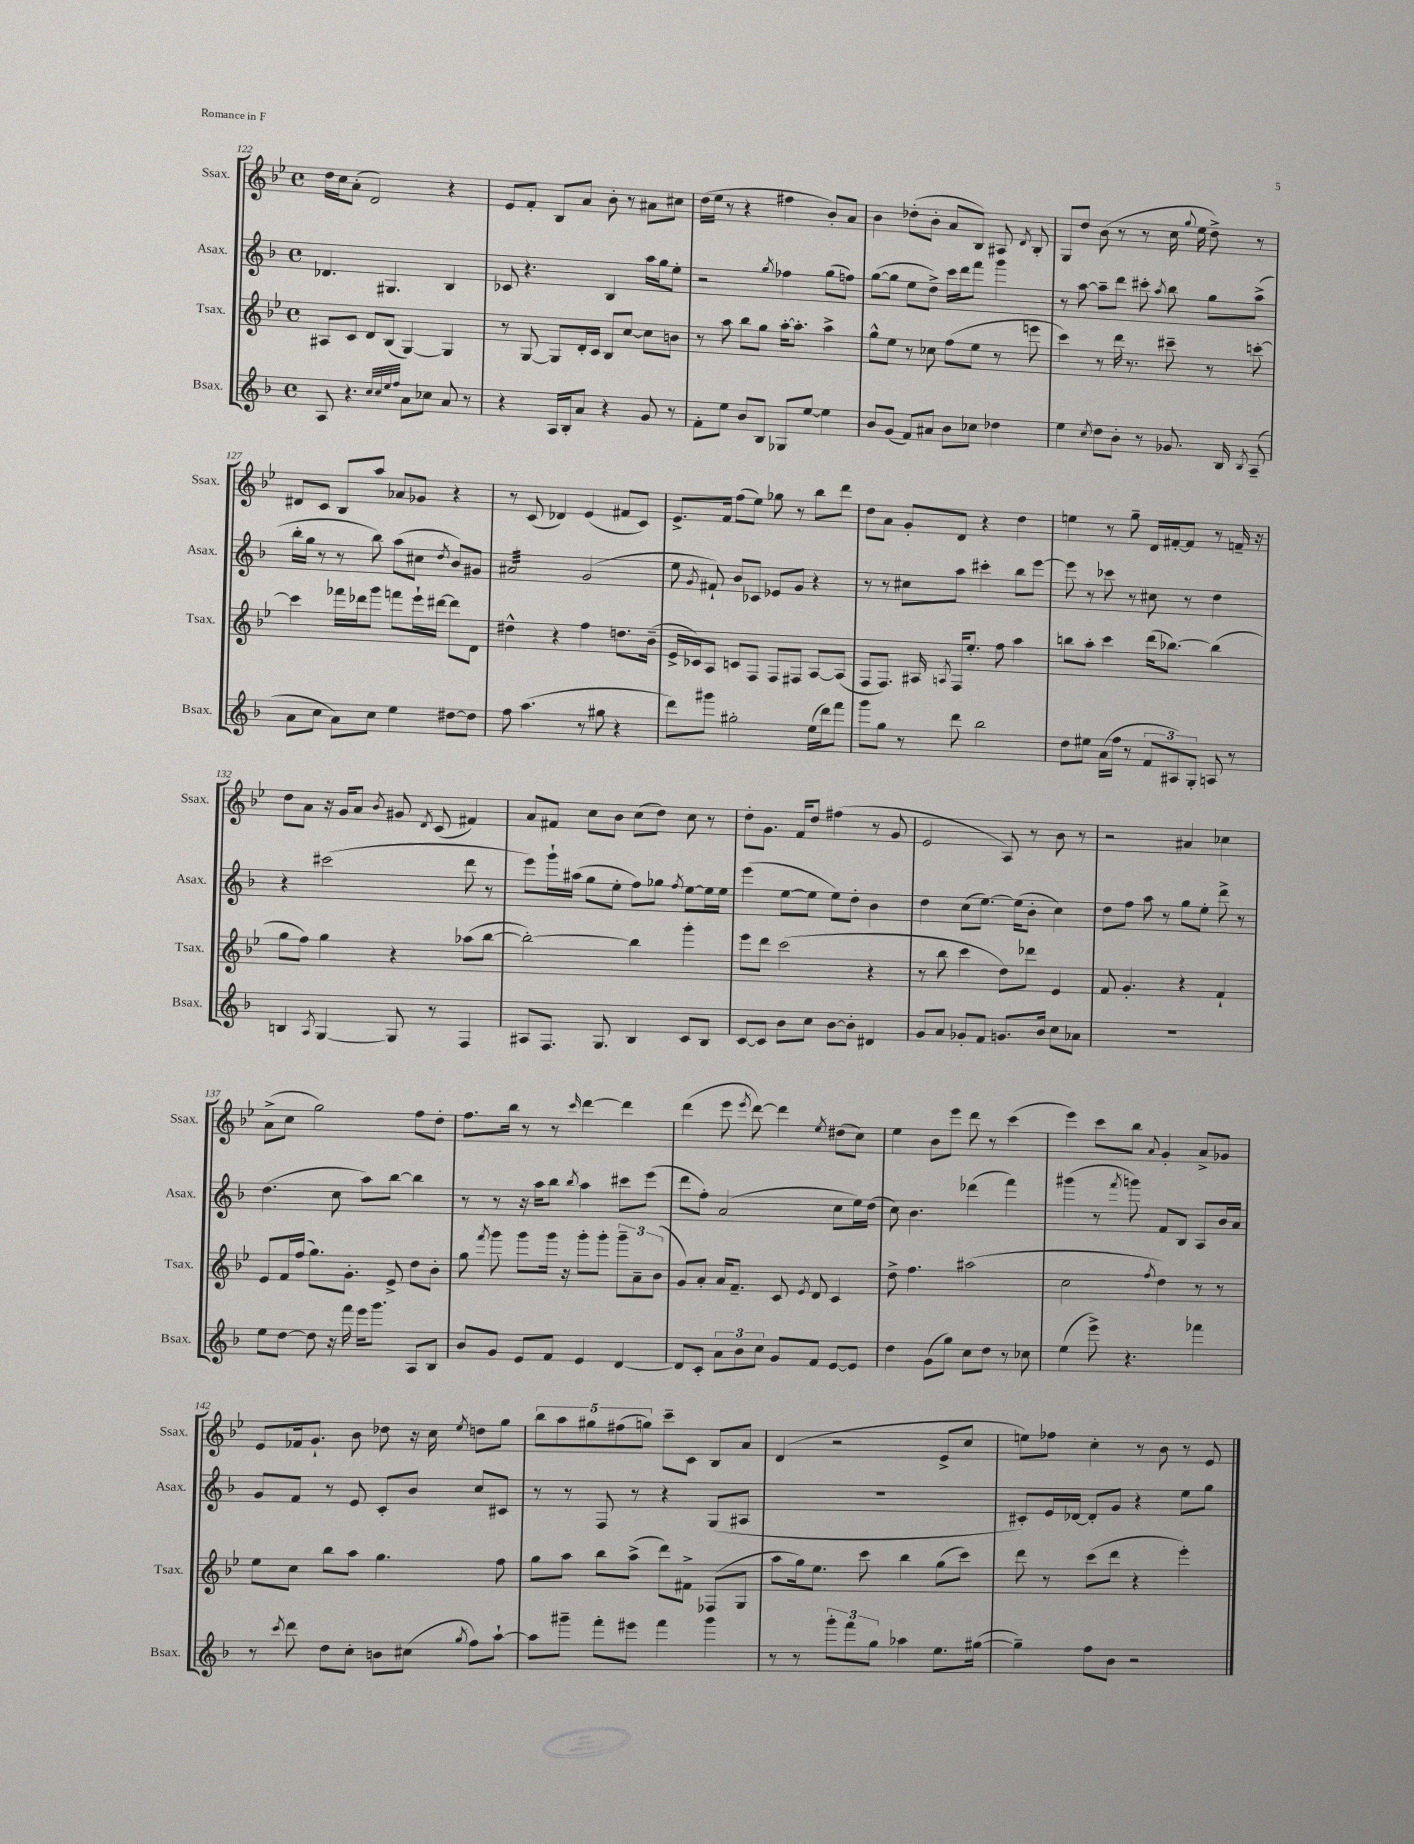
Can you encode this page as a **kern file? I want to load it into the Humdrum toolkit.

**kern	**kern	**kern	**kern
*staff4	*staff3	*staff2	*staff1
*clefG2	*clefG2	*clefG2	*clefG2
*k[b-]	*k[b-e-]	*k[b-]	*k[b-e-]
*M4/4	*M4/4	*M4/4	*M4/4
*met(c)	*met(c)	*met(c)	*met(c)
8A/	8A#/L	4.d-/	16dd\LL
.	.	.	16cc\J
4.r	8c/J	.	(8a'\J
.	8d/L	.	2d/)
.	(8B-/J	4.G#/	.
32qqcc/LLL	.	.	.
32qqcc/	.	.	.
32qqee/	.	.	.
32qqff/JJJ	.	.	.
8a\L	[4G/)	.	.
8cc-\J	.	.	.
8a/	4G/]	4B-/	4r
8r	.	.	.
=	=	=	=
4r	8r	8c-/	8e-/L
.	[8G/	4.r	8f'/J
16A/LL	8G/]L	.	8B-/L
16B-'/J	.	.	.
8a/J	16d'/L	.	8a/J
.	16c/JJ	.	.
4r	8B-/L	4B-/	8b-'\
.	[8cc/J	.	8r
8g/	8cc\]L	16aa\LL	8a#\L
.	.	16gg\J	.
8r	8b\J	8ee'\J	8cc#\J
=	=	=	=
8f'\L	8r	2r	(16dd\LL
.	.	.	16ee-\JJ
8ee\J	8aa\	.	8r
8b-/L	8bb-\L	.	4r
8B-/J	8gg\J	.	.
.	.	8qgg/	.
8G-/L	[16aa'\LK	4ff-\	4ff#\
.	8.aa'\]J	.	.
[8ee/J	.	.	.
4ee\]	4aa^\	(8gg\L	8b-'/L)
.	.	8ff\J)	8a/J
=	=	=	=
8b-/L	8gg^^\L	([8gg\L	4b-\
(8g/J	8ee-\J	8gg\]J	.
8f/L)	8r	8ee\L	(8dd-'\L
8a#/J	8cc-\	8dd^\J)	8b-'\J
8b-\L	(8ff\L	16ccc\LL	8a/L
.	.	16ddd\J	.
8cc-\J	8ee-\J	8fff\J	8B-/J)
4dd-\	8r	4ggg\	8A#/
.	.	.	8qd/
.	8eee\	.	8B-'/
=	=	=	=
4ee\	4ccc\)	8r	8G/L
.	.	[8aa\	8dd/J
8qcc/	.	.	.
8dd\L	8r	8aa~\]L	(8b-\
8b-'\J	16ddd\	8ddd\J	8r
.	8.r	.	.
8r	.	8ccc#'\	8r
.	.	8qaa/	.
8.g-/	8ccc#~\	8bb-\	16cc\
.	.	.	8qqgg/
.	.	.	16ee-\
.	8r	8gg\L	8dd^\)
16B-/	.	.	.
8qB-/	.	.	.
(8A~/	[8ccc'\	(8aa^\J	8r
=	=	=	=
8a\L	4ccc\]	16bb-'\LL	8d#/L
.	.	16gg\JJ	.
8cc\J	.	8r	8c/J
8a\L)	16fff-\LL	8r	8B-/L
.	16ddd-\J	.	.
8cc\J	8ggg\J	8bb-\)	8aa/J
4ee\	8fff\L	(8aa\L	8a-/L
.	16eee-`\L	8cc#\J	8g-/J
.	[16ddd#\JJ	.	.
.	.	8qdd/	.
[8dd#\L	8ddd#\]L	8b-/L)	4r
8dd#\]J	8d\J	8g#/J	.
=	=	=	=
8ff\	4dd#^^\	2a#/	8r
(4.aa\	.	.	(8c/
.	4r	.	4d-/)
8r	4ff\	(2g/	(4e-/
8gg#\	.	.	.
4r	8.dd\L	.	8f#/L
.	.	.	8c/J)
.	(16b-~\Jk	.	.
=	=	=	=
8ddd\L)	16e-^/LL	8ee\	8.e-^/L
.	16c-/J)	.	.
.	.	8qg/	.
8ggg#\J	8A/J	8f#`/)	.
.	.	.	16f/Jk
2gg#'\	8c/L	8b-/L	(8ff\L
.	8F/J	8c-/J	8ee-\J)
.	8F/L	8e-/L	8gg-\
.	8F#/J	8g/J	8r
(16ee\LL	[8A/L	4r	8bb-\L
16ddd\J)	.	.	.
8fff\J	(8A/]J	.	8ddd\J
=	=	=	=
8ggg\L	8F/L	8r	8dd\L
8gg\J	8.F/J)	8r	8a\J
8r	.	8cc#\L	8g'/L
.	16A#/	.	.
.	8qA/	.	.
8ddd\	16F/LK	8aa\J	8d/J
.	8.ee-'/J	.	.
2bb-\	.	4ccc#'\	4r
.	8ff\	.	.
.	4aa\	8bb-\L	4dd\
.	.	[8eee\J	.
=	=	=	=
8dd\L	8bb\L	8eee\]	4ee\
8ee#\J	8aa'\J	8r	.
(16a\LL	4ccc\	8ccc-\	8r
16ff\JJ	.	.	.
8r	.	8r	8gg~\
12f/L	(16ddd\LK	8cc#\	16d/LL
.	[8.bb-\J)	.	[16f#'/J
12A#/)	.	.	.
.	.	8r	8f#/]J
12G'/J	.	.	.
8A/	(4bb-\]	4dd\	8r
8r	.	.	16f~/
.	.	.	16r
=	=	=	=
4B/	8gg\L	4r	8dd\L
.	8ff\J)	.	8a\J
8qA/	.	.	.
[4G/	4gg\	(2ccc#\	16r
.	.	.	16g/LK
.	.	.	8a/J
.	.	.	8qb-/
8G/]	4r	.	8g#/
.	.	.	8qd/
8r	.	.	(8c/
4F/	(8aa-\L	8ddd\	4f#/)
.	[8bb-\J	8r	.
=	=	=	=
8A#/L	2bb-'\_)	8eee\L)	8a/L
8.F/J	.	16ggg`\L	8f#/J
.	.	(16aa#\JJ	.
.	.	8gg\L	8cc\L
8.G/	.	.	.
.	.	8ee'\J	8b-\J
4B-/	4bb-\]	8ff\L)	(8cc\L
.	.	8gg-\J	8dd\J)
.	.	8qff/	.
8c/L	4ggg'\	[8ee\L	8cc\
8B-/J	.	16ee\]L	8r
.	.	16ee\JJ	.
=	=	=	=
[8c/L	8eee-\L	(4eee\	8dd'\L
8c/]J	8ddd\J	.	8.g\J
8b-\L	(2ccc\	[8ee\L	.
.	.	.	16f/LK
8cc\J	.	8ee\]J	8dd/J
[8b-\L	.	8ee\L)	(4ff#\
8b-'\]J	.	8dd'\J	.
4d#/	4r	4b-\	8r
.	.	.	8g/
=	=	=	=
8g/L	8r	4dd\	2e-/
8a/J	8bb-\	.	.
8g-'/L	4ccc\	(8cc\L	.
8f/J	.	[8.ee\J)	.
8.g/L	8dd\L)	.	8A/)
.	.	(16ee\]LK	.
.	8ddd-\J	8b-'\J	8r
16b-/Jk	.	.	.
8cc\L	4e-/	4cc\)	8b-\
8a-\J	.	.	8r
=	=	=	=
1r	8f/	8dd\L	2r
.	4.g'/	8ff\J	.
.	.	8aa\	.
.	.	8r	.
.	4r	8gg\L	4a#/
.	.	8ee'\J	.
.	4f`/	8ddd^\	4cc-\
.	.	8r	.
=	=	=	=
8ee\L	8e-/L	(4.dd\	(8a^\L
[8dd\J	16f/L	.	8cc\J
.	(16ff/JJ	.	.
8dd\]	8.gg\L)	.	2gg\)
16r	.	8cc\	.
16fff\	8.g'\J	.	.
16eee\LK	.	8aa\L)	.
8.ggg\J	.	.	.
.	8e-^/	[8bb-\J	.
8A/L	8dd\L	4bb-\]	8ff\L
8B-/J	8b-'\J	.	8dd'\J
=	=	=	=
8b-/L	8gg\	8r	8.ff\L
.	8qfff/	.	.
8g/J	8ggg\	8r	.
.	.	.	16bb-\Jk
8e/L	8ggg\L	16r	8r
.	.	16aa\LK	.
8f/J	16ggg\Jk	8bb-\J	8r
.	16r	.	.
.	.	8qbb-/	16qqccc/
4e/	8ggg'\L	4aa\	[4ddd\
.	8ggg'\J	.	.
[4d/	12ggg~\L	8ccc#\L	4ddd\]
.	12a~\	.	.
.	.	(8eee\J	.
.	(12b-\J	.	.
=	=	=	=
8d/]L	8g/L)	8ddd\L	(4ddd\
8c'/J	8a'/J	8ff'\J)	.
12a\L	16a/LK	(2a/	8eee-\
.	8.f~/J	.	.
12b-\	.	.	.
.	.	.	8qeee-/
.	.	.	[8ddd\)
12cc\J	.	.	.
8g/L	8c/	.	4ddd\]
.	8qe-/	.	.
8f/J	8d/	.	.
.	.	.	8qee-/
[8e/L	4c/	8cc\L	(8dd#\L
8e/]J	.	16ee\L)	8cc\J)
.	.	(16dd\JJ	.
=	=	=	=
4dd\	8dd^\	8cc\)	4ee-\
.	4.ff\	4.b-\	.
(8g\L	.	.	8b-\L
8gg\J)	.	.	8eee-\J
8cc\L	(2aa#\	(4ddd-\	8ddd\
8dd\J	.	.	8r
8r	.	4fff\)	(4ccc\
8cc-\	.	.	.
=	=	=	=
(4ee\	2cc\	(4ggg#\	4eee-\)
8eee^\)	.	8r	8ccc\L
.	.	8qfff/	.
4.r	.	8ggg\)	8bb-\J
.	8qff/	.	8qqa/
.	4dd\)	8f/L	4g'/
.	.	8B-/J	.
4fff-\	8r	8A/L	8a^/L
.	8r	16b-/L	8g-/J
.	.	16a/JJ	.
=	=	=	=
8r	8ee-\L	8g/L	8e-/L
8qccc/	.	.	.
8ddd\	8cc\J	8f/J	16f-/k
.	.	.	8.g`/J
8dd\L	8bb-\L	8r	.
8cc'\J	8aa\J	8e/	8b-\
8b\L	4.gg\	8c'/L	8dd-\
(8cc#\J	.	8b-/J	16r
.	.	.	16cc\
8qgg/	.	.	8qee-/
8ff\L)	.	8cc/L	8dd\L
[8aa`\J	8ff\	8c#/J	8gg\J
=	=	=	=
8aa\]L	8gg\L	8r	10bb-\L
.	.	.	10aa\
8ggg#~\J	8aa\J	8r	.
.	.	.	10gg#\
8fff'\L	8bb-\L	8F/	.
.	.	.	(10ff#\
8eee#\J	(8aa^\J	8r	.
.	.	.	10gg\J)
4fff\	8ddd\L)	4r	8ccc~\L
.	8f#^\J	.	8c\J
4ggg#\	(8F-/L	(8G/L	8B-/L
.	8G/J	8A#/J	8a/J
=	=	=	=
8r	8aa\L	1r	(4d/
8r	16gg\k)	.	.
.	8.ee-\J	.	.
12ggg'\L	.	.	2r
12fff\	.	.	.
.	8ccc\	.	.
12gg\J	.	.	.
4aa-\	4bb-\	.	.
8.ee\L	(8gg\L	.	8e-^/L
.	8ccc\J)	.	8cc/J
([16gg#\Jk	.	.	.
=	=	=	=
4gg#~\])	8ddd\	8c#'/L)	8ee\L)
.	8r	16e/L	8ff-\J
.	.	[16d-/JJ	.
8ff\L	(8ccc\L	8d-'/]L	4cc'\
8b-\J	8ddd\J	8g/J	.
2r	4r	4r	8r
.	.	.	8b-\
.	4eee-'\)	8ee\L	8r
.	.	8gg\J	8e-/
==	==	==	==
*-	*-	*-	*-
